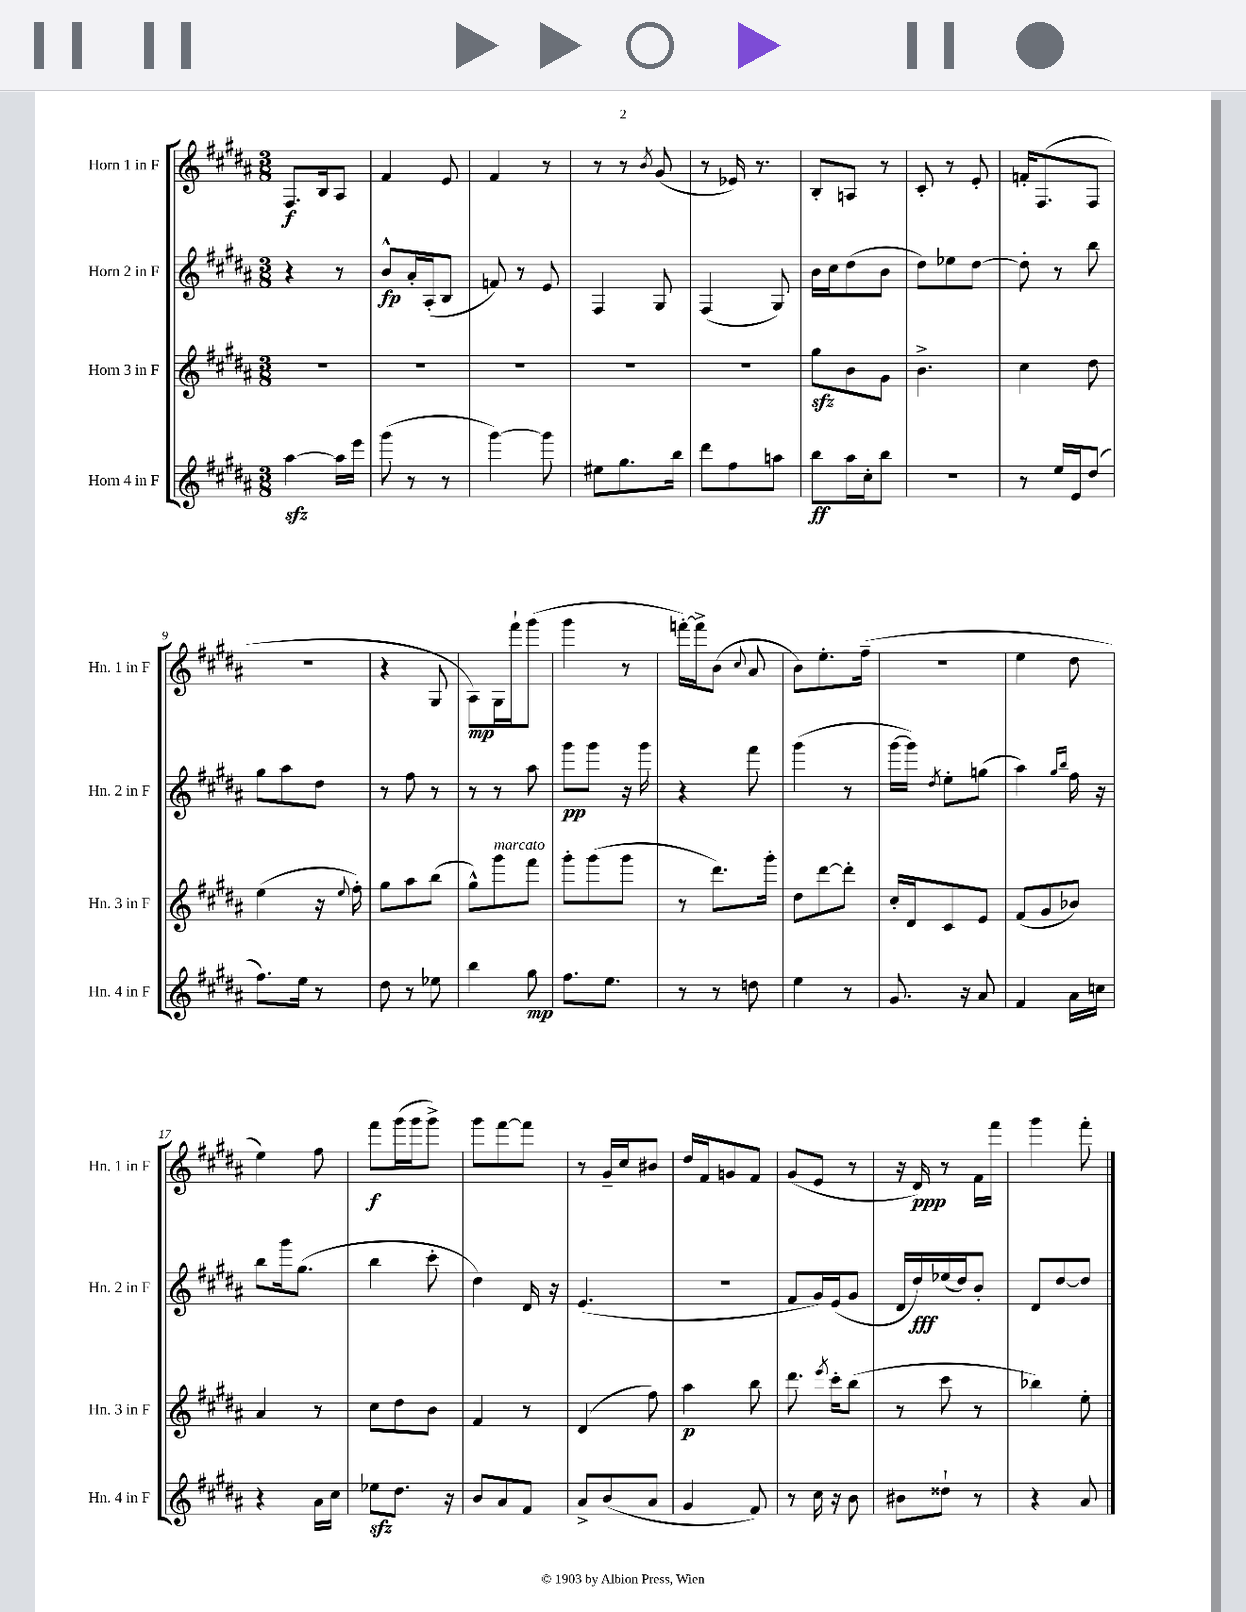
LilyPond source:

<<
\new StaffGroup <<
\new Staff = "s0" \with { instrumentName = "Horn 1 in F" shortInstrumentName = "Hn. 1 in F" } {
    \clef treble \key b \major \numericTimeSignature \time 3/8
    \autoBeamOff fis8.[\f b16 ais8] |
    fis'4 e'8 |
    fis'4 r8 |
    r8 r8 \acciaccatura { b'8 } gis'8( |
    r8 ees'16) r8. |
    b8[-. a8] r8 |
    cis'8-. r8 e'8-. |
    f'16[-. fis8.( fis8] |
    r4. |
    r4 gis8 |
    ais8[\mp) gis16 fis'''16-! gis'''8]( |
    gis'''4 r8 |
    f'''16[~-.) f'''16-> b'8]( \appoggiatura { cis''8 } ais'8 |
    b'8[) e''8.-. fis''16]--( |
    R4. |
    e''4 dis''8 |
    e''4) fis''8 |
    fis'''8[\f gis'''16( gis'''16 gis'''8]->) |
    gis'''8[ fis'''8~ fis'''8] |
    r8 gis'16[-- cis''16 bis'8] |
    dis''16[ fis'16 g'8 fis'8] |
    gis'8[( e'8] r8 |
    r16 dis'16\ppp) r8 fis'16[ fis'''16] |
    gis'''4 fis'''8-. \bar "|." |
}
\new Staff = "s1" \with { instrumentName = "Horn 2 in F" shortInstrumentName = "Hn. 2 in F" } {
    \clef treble \key b \major \numericTimeSignature \time 3/8
    \autoBeamOff r4 r8 |
    b'8[-^\fp ais'16-. ais16-.( b8] |
    f'8) r8 e'8 |
    fis4 gis8 |
    fis4( gis8) |
    b'16[ cis''16 dis''8( b'8] |
    dis''8[) ees''8 dis''8]~ |
    dis''8-. r8 b''8 |
    gis''8[ ais''8 dis''8] |
    r8 fis''8 r8 |
    r8 r8 ais''8 |
    gis'''8[\pp gis'''8] r16 gis'''16 |
    r4 fis'''8 |
    gis'''4( r8 |
    gis'''16[~ gis'''16]) \acciaccatura { dis''8 } e''8[-. g''8]( |
    ais''4) \grace { gis''16[ b''16] } fis''16 r16 |
    b''8[ gis'''16 gis''8.]( |
    b''4 cis'''8-. |
    dis''4) dis'16 r16 |
    e'4.( |
    R4. |
    fis'8[ gis'16) e'16( gis'8] |
    dis'16[ dis''16\fff) ees''16( dis''16) b'8]-. |
    dis'8[ dis''8~ dis''8] \bar "|." |
}
\new Staff = "s2" \with { instrumentName = "Horn 3 in F" shortInstrumentName = "Hn. 3 in F" } {
    \clef treble \key b \major \numericTimeSignature \time 3/8
    \autoBeamOff R4. |
    R4. |
    R4. |
    R4. |
    R4. |
    gis''8[\sfz b'8 gis'8] |
    b'4.-> |
    cis''4 dis''8 |
    e''4( r16 \appoggiatura { e''8 } fis''16-.) |
    gis''8[ ais''8 b''8]( |
    gis''8[-^) gis'''8^\markup { \italic "marcato" } fis'''8] |
    gis'''8[-. gis'''8( gis'''8] |
    r8 dis'''8.[) gis'''16]-. |
    dis''8[ dis'''8~ dis'''8]-. |
    cis''16[-. dis'16 cis'8 e'8] |
    fis'8[( gis'8 bes'8]) |
    ais'4 r8 |
    cis''8[ dis''8 b'8] |
    fis'4 r8 |
    dis'4( fis''8) |
    ais''4\p b''8 |
    dis'''8. \acciaccatura { e'''8 } cis'''16[-. b''8]( |
    r8 cis'''8 r8 |
    bes''4) e''8-. \bar "|." |
}
\new Staff = "s3" \with { instrumentName = "Horn 4 in F" shortInstrumentName = "Hn. 4 in F" } {
    \clef treble \key b \major \numericTimeSignature \time 3/8
    \autoBeamOff ais''4~\sfz ais''16[ e'''16] |
    gis'''8( r8 r8 |
    gis'''4~) gis'''8 |
    eis''8[ gis''8. b''16] |
    dis'''8[ fis''8 a''8] |
    b''8[\ff ais''16 cis''16-. b''8] |
    R4. |
    r8 e''16[ e'16 dis''8]( |
    fis''8.[) e''16] r8 |
    dis''8 r8 ees''8 |
    b''4 gis''8\mp |
    fis''8.[ e''8.] |
    r8 r8 d''8 |
    e''4 r8 |
    gis'8. r16 ais'8 |
    fis'4 ais'16[ c''16] |
    r4 ais'16[ cis''16] |
    ees''8[\sfz dis''8.] r16 |
    b'8[ ais'8 fis'8] |
    ais'8[-> b'8( ais'8] |
    gis'4 fis'8) |
    r8 cis''16 r16 b'8 |
    bis'8[ disis''8]-! r8 |
    r4 ais'8 \bar "|." |
}
>>
>>
